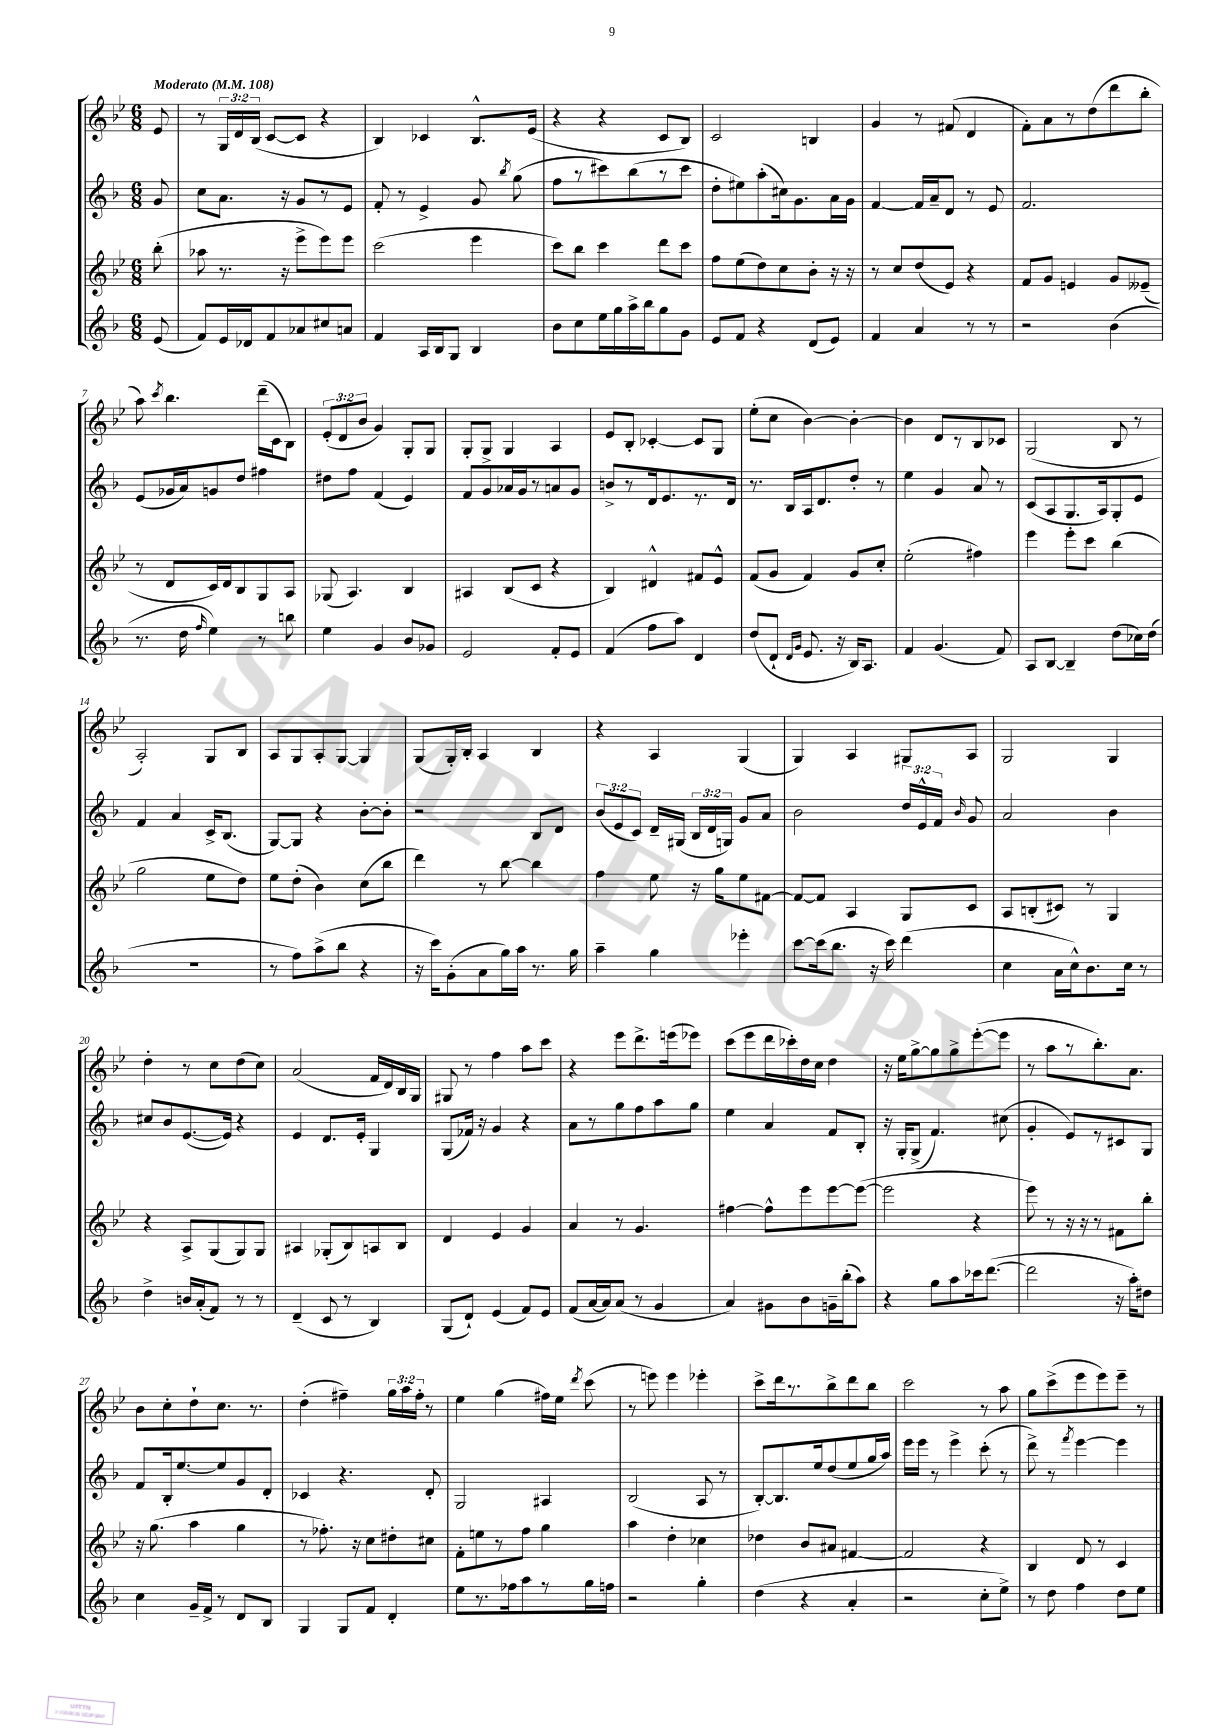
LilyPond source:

<<
\new StaffGroup <<
\new Staff = "s0" {
    \clef treble \key bes \major \numericTimeSignature \time 6/8 \override Staff.TupletNumber.text = #tuplet-number::calc-fraction-text \partial 8 \tempo "Moderato" 4 = 108
    \autoBeamOff ees'8 |
    r8 \tuplet 3/2 { g16[ d'16 bes16]( } c'8[~ c'8] r4 |
    bes4) ces'4 bes8.[-^ ees'16]( |
    r4 r4 c'8[ bes8]) |
    c'2 b4 |
    g'4 r8 fis'8( d'4 |
    f'8[-.) a'8 r8 d''8( d'''8 bes''8]-. |
    a''8) \acciaccatura { c'''8 } bes''4. d'''16[--( c'16 bes8]) |
    \tuplet 3/2 { ees'8[-.( d'8 bes'8] } g'4) g8[-. g8] |
    g8[-. g8]-> g4 a4 |
    ees'8[ bes8]-. ces'4~-. ces'8[ g8] |
    ees''8[-.( c''8] bes'4~) bes'4~-. |
    bes'4 d'8[ r8 bes8 ces'8] |
    g2( bes8 r8 |
    a2-.) g8[ bes8] |
    a8[ g8 a8-. g8]~ g4 |
    g8[( g16-.) bes16]-. a4 bes4 |
    r4 a4 g4( |
    g4) a4 gis8[ a8] |
    g2 g4 |
    d''4-. r8 c''8[ d''8( c''8]) |
    a'2( f'16[ d'16) bes16 g16] |
    gis8 r8 f''4 a''8[ c'''8] |
    r4 ees'''8[ d'''8.-> e'''16( ees'''8]) |
    c'''8[( ees'''8 d'''16 ces'''16-.) d''16 c''16] d''4 |
    r16 ees''16[ g''8~-> g''8 g''8-> ees'''8~-.( ees'''8] |
    r8 a''8[ r8 bes''8.-.) a'8.] |
    bes'8[ c''8-. d''8-! c''8.] r8. |
    d''4-.( fis''4--) \tuplet 3/2 { g''16[ a''16 fis''16]-. } r8 |
    ees''4 g''4( fis''16[) ees''16] \acciaccatura { d'''8 } c'''8( |
    r8 e'''8) e'''4 ees'''4-. |
    c'''8[-> d'''16 r8. bes''8-> d'''8 bes''8] |
    c'''2 r8 a''8 |
    g''8[ c'''8->( ees'''8 ees'''8) ees'''8]-- r8 \bar "|." |
}
\new Staff = "s1" {
    \clef treble \key f \major \numericTimeSignature \time 6/8 \override Staff.TupletNumber.text = #tuplet-number::calc-fraction-text \partial 8
    \autoBeamOff g'8 |
    c''8[ a'8.] r16 g'8[ r8 e'8] |
    f'8-. r8 e'4-> g'8 \acciaccatura { bes''8 } g''8( |
    f''8[ r8 cis'''8) bes''8( r8 cis'''8] |
    d''8[-. eis''8) a''8-.( cis''16) g'8. a'16 g'16] |
    f'4~ f'16[ a'16-- d'8] r8 e'8 |
    f'2. |
    e'8[( ges'16 a'16) g'8 d''8] fis''4 |
    dis''8[ f''8] f'4( e'4) |
    f'8[ g'8 aes'16 g'16 r8 a'8 g'8] |
    b'8[-> r8 d'16 e'8. r8. d'16] |
    r8. bes16[ a16 d'8. d''8]-. r8 |
    e''4 g'4 a'8 r8 |
    c'8[( a8 g8. a16) g8-. e'8] |
    f'4 a'4 c'16[-> bes8.]( |
    g8[~) g8] r4 bes'8[~-. bes'8]-. |
    r2 bes8[ d'8] |
    \tuplet 3/2 { bes'8[( e'8 c'8]) } d'16[-- gis16]( \tuplet 3/2 { bes16[ d'16 g16]) } g'8[ a'8] |
    bes'2 \tuplet 3/2 { d''16[ e'16-^ f'16] } \grace { bes'16 } g'8 |
    a'2 bes'4 |
    cis''8[ bes'8 e'8.~( e'16]) r4 |
    e'4 d'8.[ e'16]-. g4 |
    g8[( fes'16]) r16 g'4 r4 |
    a'8[ r8 g''8 f''8 a''8 g''8] |
    e''4 a'4 f'8[ bes8]-. |
    r16 g16[-. g8]->( f'4.) cis''8( |
    g'4-. e'8[) r8 cis'8 g8] |
    f'8[ bes16-. e''8.~ e''8 g'8 d'8]-. |
    ces'4 r4. d'8-. |
    g2 ais4 |
    bes2( a8 r8 |
    bes8[~-.) bes8. e''16 d''8( e''8 g''16 a''16]) |
    e'''16[ e'''16] r8 e'''4-> c'''8-.( r8 |
    d'''8->) r8 \acciaccatura { f'''8 } e'''4~ e'''4 \bar "|." |
}
\new Staff = "s2" {
    \clef treble \key bes \major \numericTimeSignature \time 6/8 \partial 8
    \autoBeamOff bes''8-.( |
    aes''8 r8. r16 ees'''8[-> ees'''8) ees'''8] |
    c'''2( ees'''4 |
    c'''8[) bes''8] c'''4 d'''8[ c'''8] |
    f''8[ ees''8( d''8) c''8 bes'8]-. r16 r16 |
    r8 c''8[ d''8( ees'8]) r4 |
    f'8[ g'8] e'4 g'8[ eeses'8]--( |
    r8 d'8[ c'16) d'16 bes8 g8 a8] |
    ges8( a4.) bes4 |
    ais4 bes8[( c'8] r4 |
    bes4) dis'4-^ fis'8[ ees'8]-^ |
    f'8[( g'8] f'4) g'8[ c''8]-. |
    ees''2-.( fis''4) |
    ees'''4 ees'''8[-. c'''8] bes''4( |
    g''2 ees''8[ d''8]) |
    ees''8[ d''8]-.( bes'4) c''8[( bes''8] |
    d'''4) r8 bes''8~ bes''4 |
    f''4 ees''8 r16 g''16[ ees''8 fis'8]~ |
    fis'8[~ fis'8] a4 g8[ c'8] |
    a8[ b8-.( cis'8]) r8 g4 |
    r4 a8[-> g8( g8) g8] |
    ais4 ges8[-.( bes8) a8 bes8] |
    d'4 ees'4 g'4 |
    a'4 r8 g'4. |
    fis''4~ fis''8[-^ ees'''8 ees'''8~ ees'''8]~( |
    ees'''2 r4 |
    ees'''8) r8 r16 r16 r8 fis'8[ bes''8]-. |
    r16 g''8.( a''4 g''4 |
    r8 fes''8.-.) r16 c''8[ dis''8-. cis''8] |
    f'8[-. e''8 r8 f''8] g''4 |
    a''4 d''4-. ces''4 |
    des''4 bes'8[ ais'8] fis'4~ |
    fis'2 r4 |
    bes4 d'8 r8 c'4 \bar "|." |
}
\new Staff = "s3" {
    \clef treble \key f \major \numericTimeSignature \time 6/8 \partial 8
    \autoBeamOff e'8( |
    f'8[) e'16 des'16 f'8 aes'8 cis''8 a'8] |
    f'4 a16[ bes16 g8] bes4 |
    bes'8[ c''8 e''16 g''16 a''16-> bes''16 g''8 g'8] |
    e'8[ f'8] r4 d'8[( e'8]) |
    f'4 a'4 r8 r8 |
    r2 bes'4( |
    r8. d''16 \grace { f''16 } e''4) r8 b''8 |
    e''4 g'4 bes'8[ ges'8] |
    e'2 f'8[-. e'8] |
    f'4( f''8[ a''8]) d'4 |
    d''8[( d'8]-! \grace { d'16[ g'16] } e'8. r16 bes16[) a8.] |
    f'4 g'4.( f'8) |
    a8[ bes8]~ bes4-- d''8[( ces''16) d''16]( |
    R2. |
    r8 f''8[) a''8->( bes''8] r4 |
    r16 c'''16[) g'8-.( a'8 g''16) a''16] r8. g''16 |
    a''4-- g''4 ees'''4-. |
    c'''8[~ c'''16( bes''8.] r16 c'''16) d'''4( |
    c''4 a'16[ c''16-^) bes'8. c''16] r8 |
    d''4-> b'16[ a'16-.( f'8]) r8 r8 |
    d'4--( c'8 r8 bes4) |
    g8[( d'8]-!) e'4( f'8[) e'8] |
    f'8[( a'16~ a'16) a'8]( r8 g'4 |
    a'4) gis'8[ bes'8 g'16-- bes''16-.( a''8]) |
    r4 g''8[ a''8 ces'''16 d'''8.]~( |
    d'''2 r16 a''16[-.) dis''8] |
    c''4 g'16[-- f'16]-> r8 d'8[ bes8] |
    g4 g8[ f'8] d'4-. |
    e''8[ r8. fes''16 a''8 r8 g''16 f''16] |
    r2 g''4-. |
    d''4( r4 a'4-. |
    r2 c''8[-. e''8]->) |
    r8 d''8 f''4 d''8[ e''8] \bar "|." |
}
>>
>>
